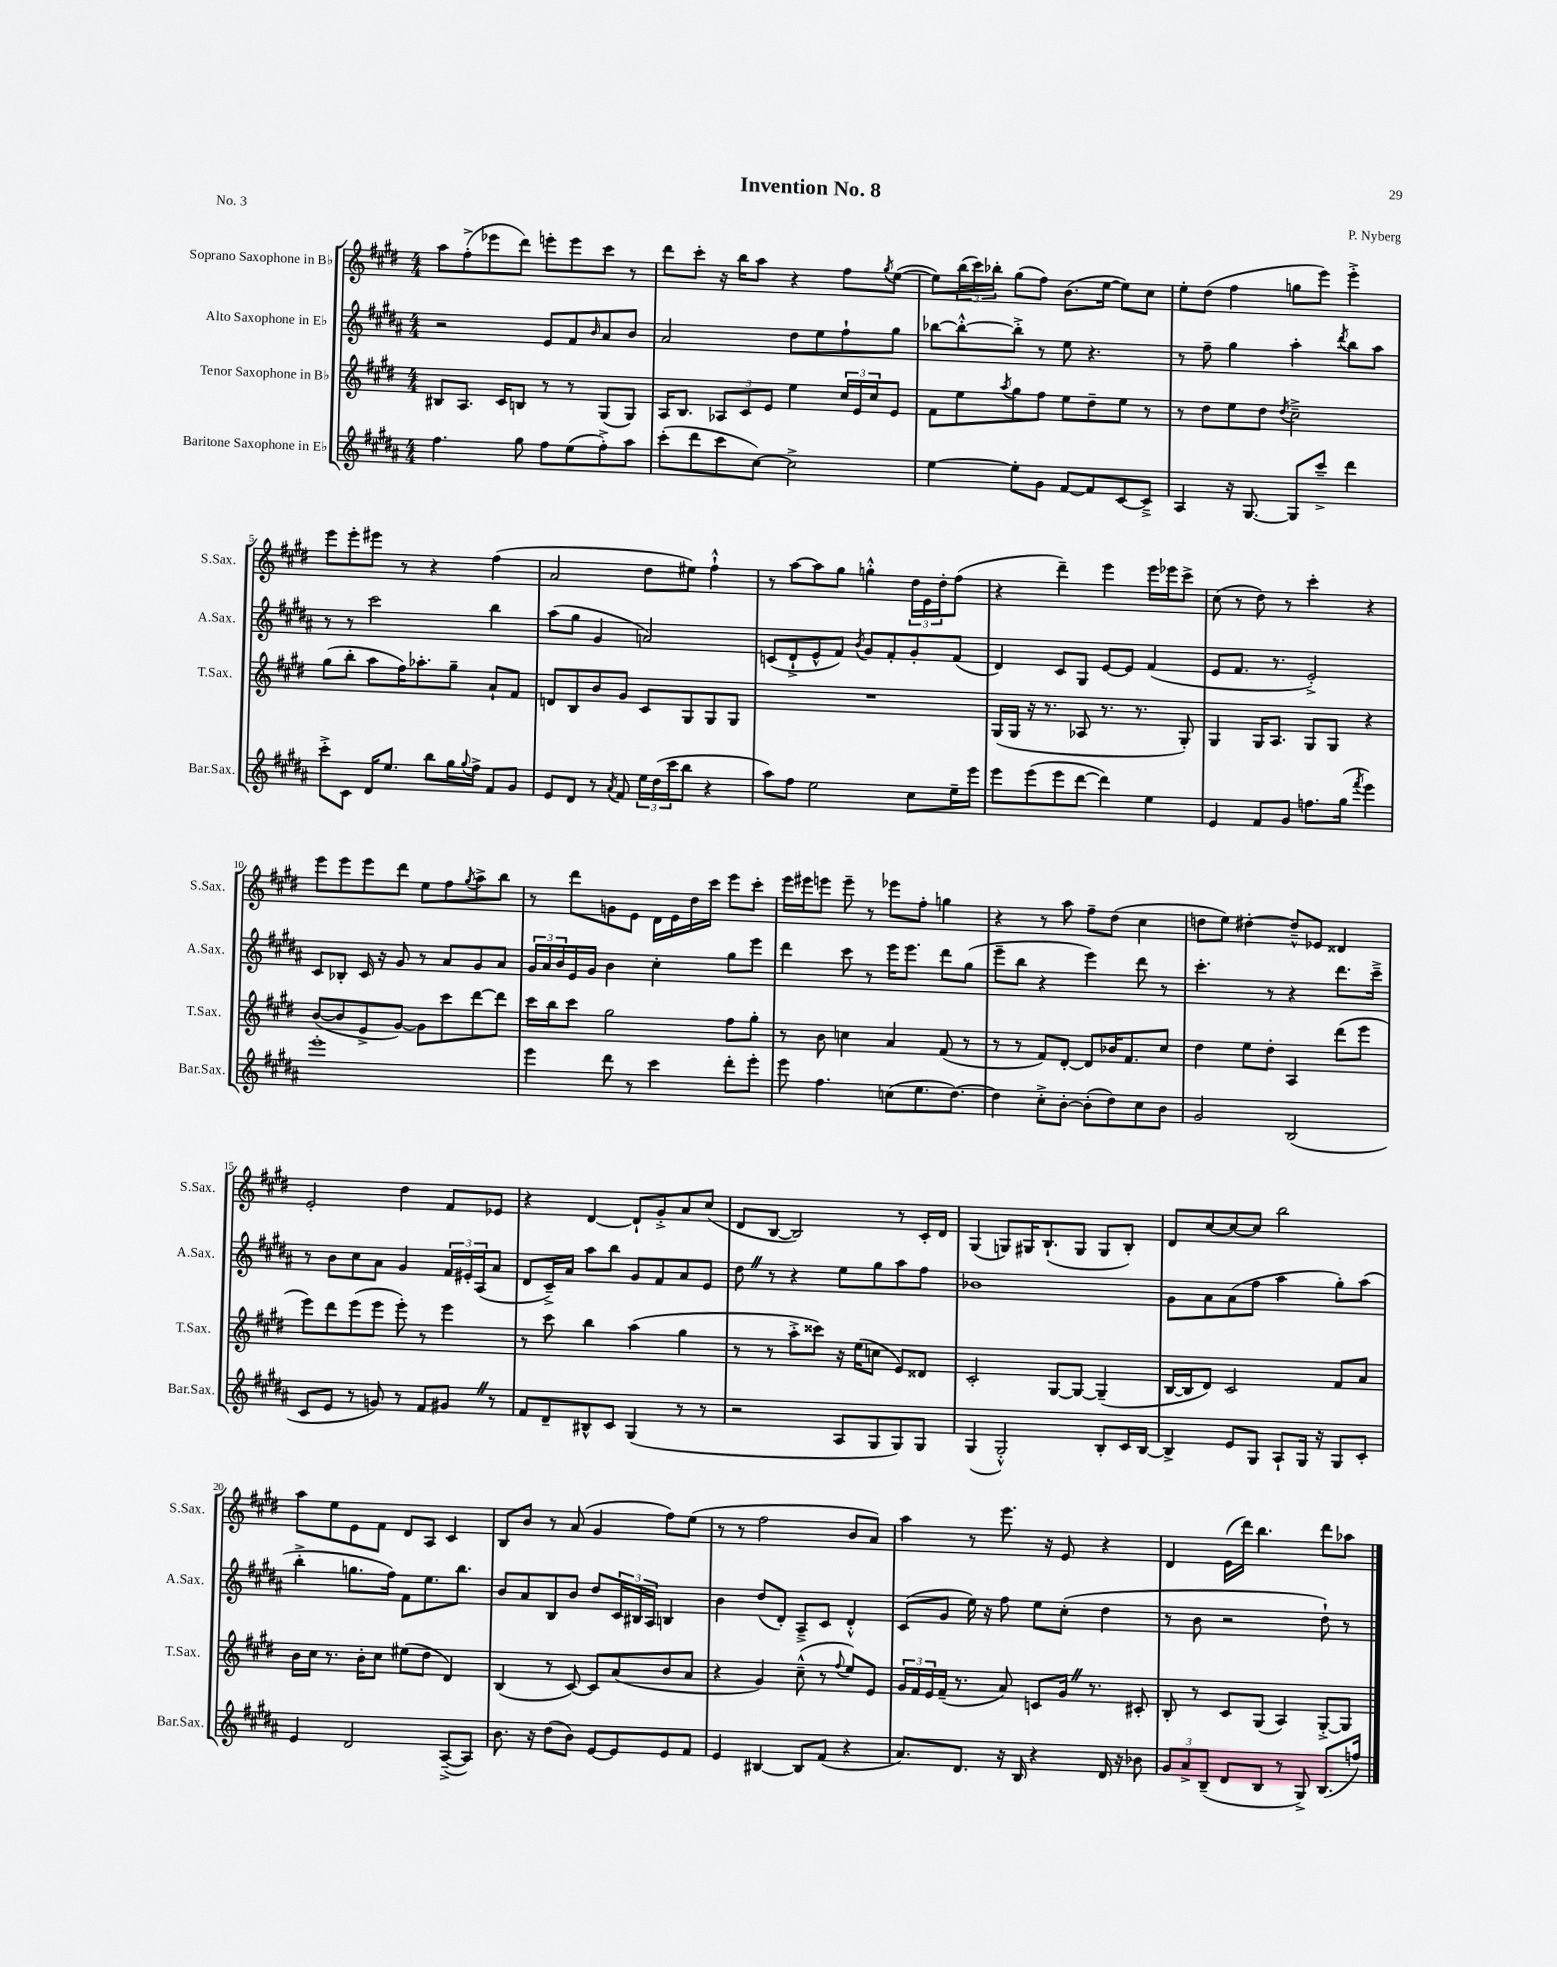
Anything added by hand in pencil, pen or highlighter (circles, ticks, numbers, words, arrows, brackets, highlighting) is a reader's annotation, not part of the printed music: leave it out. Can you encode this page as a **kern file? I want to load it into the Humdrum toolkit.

**kern	**kern	**kern	**kern
*staff4	*staff3	*staff2	*staff1
*clefG2	*clefG2	*clefG2	*clefG2
*k[f#c#g#d#a#]	*k[f#c#g#d#]	*k[f#c#g#d#a#]	*k[f#c#g#d#]
*M4/4	*M4/4	*M4/4	*M4/4
4.ff#	8B#	2r	8aa
.	8.A	.	(8ff#'^
.	.	.	8eee-
.	16c#	.	.
8gg#	8B	.	8ddd#)
8ff#	8r	8e	8eee'
(8ee	8r	8f#	8eee
.	.	16qqb	.
8ff#'^)	(8G#	8a#	8ccc#
8aa#	8G#)	8b	8r
=	=	=	=
(8ccc#'	16A	2a#	8ddd#
.	8.B	.	.
8ddd#	.	.	8ccc#'
8ccc#	12A-	.	16r
.	.	.	16bb
.	12c#	.	.
[8cc#)	.	.	8aa
.	12e	.	.
2cc#^]	4ee	8dd#	4r
.	.	8ee	.
.	24cc#	8ff#`	8ff#
.	24e	.	.
.	24cc#	.	.
.	.	.	8qgg#
.	8e	8gg#	([8ee
=	=	=	=
[4ee	8f#	[8bb-	8ee])
.	8ee	8bb-'^^_	(24bb
.	.	.	24ccc#)
.	.	.	24bb-'
.	8qaa	.	.
8ee']	8gg#	8bb-'^]	(8gg#
8g#	8ff#	8r	8ff#)
[8f#	8ee	8ee	(8.b
8f#]	8dd#~	4.r	.
.	.	.	[16ee
[8c#	8ee	.	8ee])
8c#~^]	8r	.	8cc#
=	=	=	=
4A#	8r	8r	8ee'
.	8dd#	8ff#~	(8dd#
16r	8ee	4gg#	4ff#
[8.G#	.	.	.
.	8dd#	.	.
.	8qdd#	.	.
8G#]	2cc#~^	4aa#'	8gg
8ccc#~^	.	.	8eee)
.	.	8qddd#	.
4ddd#	.	8bb	4eee'^
.	.	8aa#	.
=	=	=	=
8ccc#'^	(8gg#	8r	8eee
8c#	8bb'	8r	8eee'
16d#	8aa	2ccc#	8eee#
8.ee	.	.	.
.	16ff#)	.	8r
.	8.aa-'	.	.
8bb	.	.	4r
16gg#	8gg#~	.	.
8qqgg#	.	.	.
16ff#^	.	.	.
8f#	8a`	4bb	(4ff#
8g#	8f#	.	.
=	=	=	=
8e	8d	(8aa#	2a
8d#	8B	8gg#	.
8r	8b	4g#	.
8qa#	.	.	.
8f#	8g#	.	.
24ee	8c#	2a)	8dd#
(24dd#	.	.	.
24ccc#	.	.	.
8bb	8G#	.	8ee#)
4r	8G#	.	4ff#`^^
.	8G#	.	.
=	=	=	=
8aa#)	1r	(8c	8r
8ff#	.	8d#`^	[8aa
2ee	.	8e^^	8aa]
.	.	8f#)	8gg#
.	.	8qb	.
.	.	8g#	4gg'^^
.	.	8f#'	.
8cc#	.	8g#'	24dd#
.	.	.	24e
.	.	.	24dd#'
16ee~	.	(8f#	(8ff#
16eee	.	.	.
=	=	=	=
8eee	(16G#	4d#)	4r
.	16G#	.	.
(8eee	16r	.	.
.	8.r	.	.
8eee	.	8c#	4ddd#~)
[8ddd#	8A-	8G#	.
4ddd#])	8.r	[8e	4eee
.	.	8e]	.
.	8.r	.	.
4ee	.	(4f#	16eee
.	.	.	16eee-
.	8G#')	.	8ccc#^
=	=	=	=
4e	4G#	8e	(8cc#
.	.	8.f#	8r
8f#	16G#	.	8dd#)
.	8.A	8.r	.
8g#	.	.	8r
8.ff	8G#	2e'^)	4ccc#'
.	8G#	.	.
(16gg#	.	.	.
8qfff#	.	.	.
4eee)	4r	.	4r
=	=	=	=
1eee'	([8b	8c#	8eee
.	8b]	8B-'	8eee
.	8e^	16c#	8eee
.	.	16r	.
.	[8g#)	8g#	8ddd#
.	8g#]	8r	8ee
.	8ccc#	8a#	8ff#
.	.	.	8qgg#
.	[8ddd#	8g#	8aa^
.	8ddd#]	8a#	8bb
=	=	=	=
4eee	16ccc#	24g#	8r
.	.	24a#	.
.	16bb	.	.
.	.	24b	.
.	8ccc#	16e	8ddd#
.	.	16g#	.
8ddd#	2gg#	4b	8g
8r	.	.	8e
4ccc#	.	4cc#'	16d#
.	.	.	16e
.	.	.	16dd#
.	.	.	16ccc#
8ddd#'	8ff#	8gg#	8eee
8eee'	8gg#'	8eee	8ccc#'
=	=	=	=
8eee	8r	4ddd#	16eee
.	.	.	16eee#
4.ff#	8b	.	8eee
.	4cc	8ccc#	8eee~
.	.	8r	8r
(8cc	4a	16eee	8eee-
.	.	8.eee	.
8.ee	.	.	8ff#'
.	(8f#	8ddd#	4gg
[8.dd#)	.	.	.
.	8r	(8gg#	.
=	=	=	=
4dd#]	8r	8eee~	4r
.	8r	8bb	.
8cc#'^	8f#)	4r	8r
[8b'	[8d#'	.	8aa
(8b']	8d#]	4eee)	8ff#~
8dd#)	16b-	.	(8dd#
.	8.f#	.	.
8cc#	.	8ddd#	4cc#
8b	8cc#	8r	.
=	=	=	=
2g#	4dd#	4.ccc#'	8dd
.	.	.	8ee)
.	8ee	.	[4dd#'
.	8dd#'	8r	.
(2B	4A	4r	8dd#~^^]
.	.	.	8e-
.	(8ddd#	8.ddd#	4d##
.	8eee	.	.
.	.	16ccc#~^	.
=	=	=	=
8c#	8eee)	8r	2e'
8e	8ddd#	8b	.
8r	(8eee	8cc#	.
8g)	8eee	8a#	.
8r	8eee')	4g#	4dd#
8f#	8r	.	.
8g#	4eee	24f#	8f#
.	.	24e#'	.
.	.	(24A#	.
8r	.	8a#	8e-
=	=	=	=
8f#	8r	8d#	4r
8d#~	8ccc#	16c#~^)	.
.	.	16a#	.
8B#^^	4bb	8aa#	[4d#
8c#	.	8bb	.
(4G#	(4aa	8g#	8d#`]
.	.	8f#	8g#'^
8r	4gg#	8a#	8a
8r	.	8e	(8cc#
=	=	=	=
2r	8r	8dd#	8d#
.	8r	8r	[8B
.	8aa'^	4r	2B])
.	8ccc##)	.	.
8A#	16r	8ee	.
.	(16ee	.	.
8G#	8cc	8gg#	.
8G#)	8e)	8aa#	8r
8G#	8d##	8ff#	16c#'
.	.	.	16d#
=	=	=	=
(4G#	2c#'	1b-	(4G#
2G#'^^)	.	.	8G)
.	.	.	16G#
.	.	.	(8.B`
.	[8G#	.	.
.	8G#_	.	8G#
8B'	(4G#~]	.	8G#
16c#	.	.	8B')
[16B	.	.	.
=	=	=	=
4B^]	[16B	8g#	8d#
.	16B]	.	.
.	8d#)	8a#	[8cc#
8e	2c#	(8a#	8cc#_
8G#	.	8ff#	8cc#]
8A#`	.	4aa#	2bb
16G#	.	.	.
16r	.	.	.
8G#	8f#	8gg#')	.
8c#'	8a	(8aa#	.
=	=	=	=
4e	16b	4bb'^	8aa
.	16cc#	.	.
.	8.r	.	8ee
2d#	.	8.gg	8e
.	16b'	.	.
.	8cc#	.	8f#
.	.	16ff#)	.
.	(8ee#	8f#	8d#
.	8dd#	8.ee	8A
([8A#~^	4d#)	.	4c#
.	.	8.bb	.
8A#])	.	.	.
=	=	=	=
8.b	(4B	8b	8B
.	.	8a#	8b
16r	.	.	.
(8dd#	8r	8B	8r
8b)	[8c#)	8b	(8a
[8e	8c#]	8dd#	4g#
8e]	(8a	24c#	.
.	.	24B#	.
.	.	24A#	.
8e	8b	4B	8ff#)
8f#	8a	.	(8ee
=	=	=	=
4e	4r	4b	8r
.	.	.	8r
[4B#	4g#)	(8dd#	2ff#
.	.	8d#')	.
8B#]	(8cc#~^^	8A#~^	.
(8f#	8r	8c#	.
.	8qqff#	.	.
4r	8ee)	4d#'^^	8b
.	8e	.	8a)
=	=	=	=
8.a#)	24g#	(8c#	4aa
.	24f#	.	.
.	24e	.	.
.	(16f#~	8g#	.
8.d#	8.r	.	.
.	.	16ee)	8r
.	.	16r	.
16r	8a)	8ff#	8.eee
16B	.	.	.
4r	8c	8ee	.
.	.	.	16r
.	16g#	(8cc#'	8e
.	8.r	.	.
16d#	.	4dd#	4r
16r	.	.	.
8b-	8c#'	.	.
=	=	=	=
12g#	8B'	8r	4d#
12a#^	.	.	.
.	8r	8b	.
(12B~	.	.	.
8d#	8c#	2r	(16e
.	.	.	16ddd#)
8B	(8G#	.	4.bb
8r	4A)	.	.
8G#^)	.	.	.
(8.B	[8G#'^	8dd#`)	8ddd#
.	8G#]	8r	8aa-
16ff)	.	.	.
==	==	==	==
*-	*-	*-	*-
